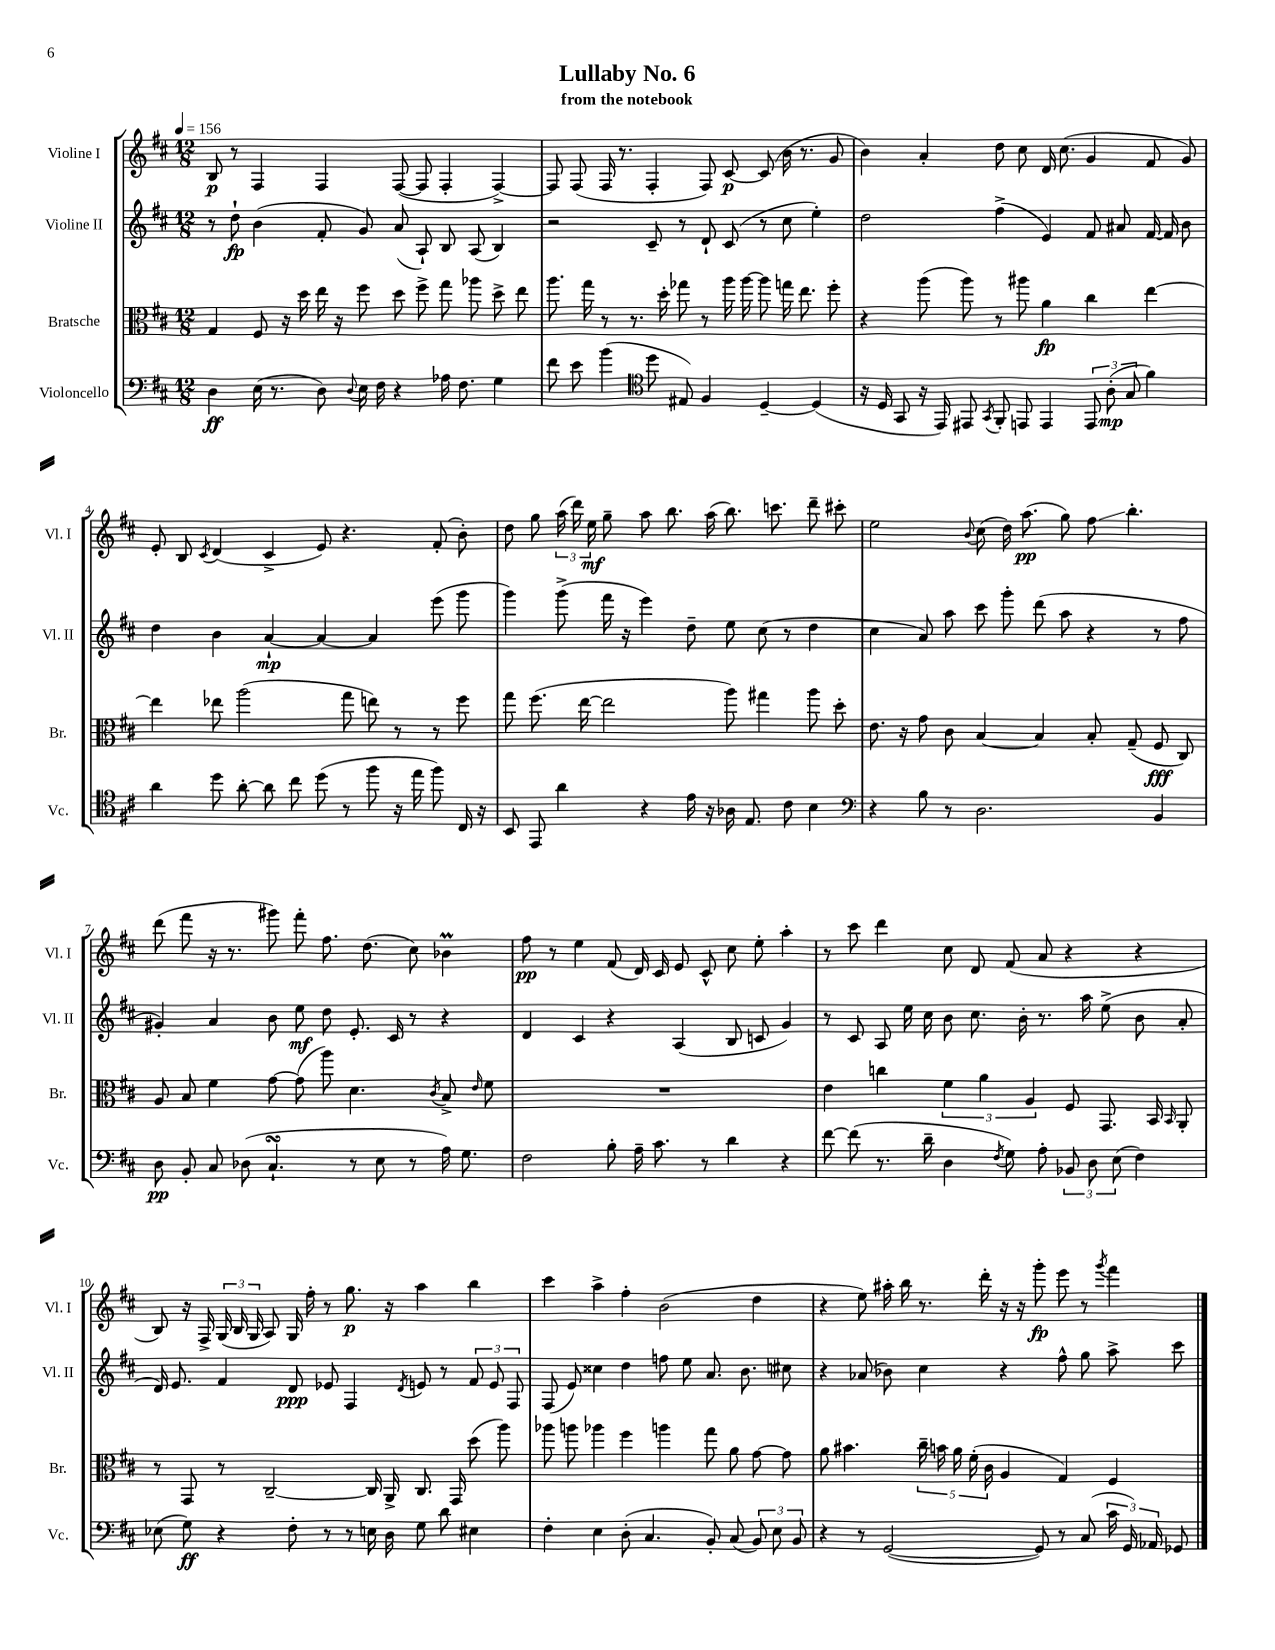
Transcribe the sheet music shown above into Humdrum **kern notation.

**kern	**kern	**kern	**kern
*staff4	*staff3	*staff2	*staff1
*clefF4	*clefC3	*clefG2	*clefG2
*k[f#c#]	*k[f#c#]	*k[f#c#]	*k[f#c#]
*M12/8	*M12/8	*M12/8	*M12/8
*MM156	*MM156	*MM156	*MM156
4D\	4G/	8r	8B/
.	.	8dd`\	8r
(16E\	8F#/	(4b\	4F#/
8.r	.	.	.
.	16r	.	.
.	16dd\	.	.
8D\)	16ee\	8f#'/	4F#/
.	16r	.	.
8qqD/	.	.	.
16E\	8ff#\	8g/)	.
16F#\	.	.	.
4r	8dd\	(8a/	([8F#/
.	8ff#^\	8A`/)	8F#/]
16A-\	8gg\	8B/	4F#'/
8.F#\	.	.	.
.	8aa-\	(8A/	.
4G\	8dd^\	4B/)	[4F#^/)
.	8ee\	.	.
=	=	=	=
8f#\	8.aa\	2r	8F#/]
8e\	.	.	(8F#/
.	16gg\	.	.
(4b\	8r	.	16F#/
.	.	.	8.r
.	8.r	.	.
*clefC4	*	*	*
8dd\	.	8c#~/	4F#'/
.	16dd'\	.	.
8E#/)	8gg-\	8r	.
4F#/	8r	8d`/	8F#/)
.	16aa\	(8c#/	[8c#/
.	[16aa\	.	.
[4D~/	8aa\]	8r	(8c#/]
.	16gg\	8cc#\	16b\
.	8.ee\	.	8.r
(4D/]	.	4ee'\)	.
.	8ff#'\	.	8g/
=	=	=	=
16r	4r	2dd\	4b\)
16D/	.	.	.
8GG/	.	.	.
16r	(8aa\	.	4a'/
16EE/)	.	.	.
8EE#/	8aa\)	.	.
8qGG/	.	.	.
8FF#'/	8r	(4ff#^\	8dd\
8EE/	8aa#\	.	8cc#\
4EE/	4a\	4e/)	16d/
.	.	.	(8.cc#\
12EE/	4cc#\	8f#/	4g/
(12A'\	.	.	.
.	.	8a#/	.
12G/	.	.	.
4f#\)	[4ee\	[16f#/	8f#/
.	.	16f#/]	.
.	.	8b\	8g/)
=	=	=	=
4a\	4ee\]	4dd\	8e'/
.	.	.	8B/
.	.	.	8qc#/
8dd\	8ee-\	4b\	(4d/
[8a'\	(2aa\	.	.
8a\]	.	[4a`/	4c#^/
8cc#\	.	.	.
(8dd\	.	4a/_	8e/)
8r	8gg\	.	4.r
8ff#\	8ee\)	4a/]	.
16r	8r	.	.
16ee\	.	.	.
8ff#\)	8r	(8eee\	(8f#'/
16C#/	8ff#\	8ggg\	8b'\)
16r	.	.	.
=	=	=	=
8BB/	8gg\	4ggg\)	8dd\
8EE/	(8.ff#\	.	8gg\
4a\	.	(8ggg^\	(24aa\
.	.	.	24ddd\)
.	[16ee\	.	.
.	.	.	24ee\
.	2ee\]	16fff#\	8gg~\
.	.	16r	.
4r	.	4eee\)	8aa\
.	.	.	8.bb\
16e\	.	8dd~\	.
16r	.	.	(16aa\
16A-\	8aa\)	8ee\	8.bb\)
8.E/	.	.	.
.	4gg#\	(8cc#\	.
.	.	.	8.ccc\
8c#\	.	8r	.
4B\	8aa\	4dd\	8ddd~\
.	8dd'\	.	8ccc#'\
=	=	=	=
*clefF4	*	*	*
4r	8.e\	4cc#\	2ee\
.	16r	.	.
8B\	8g\	8a/)	.
8r	8c#\	8aa\	.
.	.	.	8qqb/
2.D\	[4B/	8ccc#\	(8cc#\
.	.	8ggg'\	16dd\)
.	.	.	(8.aa\
.	4B/]	(8ddd\	.
.	.	8aa\	8gg\)
.	8B'/	4r	8ff#\
.	(8G~/	.	4.bb'\
4BB/	8F#/	8r	.
.	8C#/)	8ff#\	.
=	=	=	=
8D\	8A/	4g#'/)	(8ddd\
8BB'/	8B/	.	8fff#\
8C#/	4f#\	4a/	16r
.	.	.	8.r
(8D-\	.	.	.
4.C#`/	[8g\	8b\	8ggg#\)
.	(8g\]	8ee\	8fff#'\
.	8aa\)	8dd\	8.ff#\
8r	4.d\	8.e'/	.
.	.	.	(8.dd\
8E\	.	.	.
.	.	16c#/	.
8r	.	8r	8cc#\)
.	8qc#/	.	.
16A\)	8B^/	4r	4b-\
8.G\	.	.	.
.	16qqe/	.	.
.	8f#\	.	.
=	=	=	=
2F#\	1.r	4d/	8ff#\
.	.	.	8r
.	.	4c#/	4ee\
8B'\	.	4r	(8f#/
16A~\	.	.	16d/)
8.c#\	.	.	16c#/
.	.	(4A/	8e/
8r	.	.	8c#^^/
4d\	.	8B/	8cc#\
.	.	8c/	8ee'\
4r	.	4g/)	4aa'\
=	=	=	=
[8f#\	4e\	8r	8r
(8f#\]	.	8c#/	8ccc#\
8.r	4cc\	8A/	4ddd\
.	.	16ee\	.
16d~\	.	16cc#\	.
4D\	6f#\	8b\	8cc#\
.	.	8.cc#\	8d/
.	6a\	.	.
8qF#/	.	.	.
8G\)	.	.	(8f#/
.	.	16b'\	.
.	6A/	.	.
8A'\	.	8.r	8a/
12BB-/	8F#/	.	4r
.	.	16aa\	.
12D\	.	.	.
.	8.GG/	(8ee^\	.
(12E\	.	.	.
4F#\)	.	8b\	4r
.	16BB/	.	.
.	16qqBB/	.	.
.	8AA'/	8a'/	.
=	=	=	=
(8E-\	8r	16d/)	8B/)
.	.	8.e/	.
8G\)	8GG/	.	16r
.	.	.	16F#^/
4r	8r	4f#/	(24G/
.	.	.	24B/
.	.	.	24G/
.	[2C#~/	.	8A/)
8F#'\	.	8d/	16G/
.	.	.	16ff#'\
8r	.	8e-/	8r
8r	.	4F#/	8.gg\
16E\	16C#/]	.	.
16D\	16AA^/	.	16r
.	.	8qd/	.
8G\	8.C#/	8e/	4aa\
8d\	.	8r	.
.	16GG/	.	.
4E#\	(8dd\	12f#/	4bb\
.	.	12e/	.
.	8aa\)	.	.
.	.	12F#/	.
=	=	=	=
4F#'\	8aa-\	(8F#/	4ccc#\
.	8aa\	8e/)	.
4E\	4aa-\	4cc##\	4aa^\
(8D'\	4ff#\	4dd\	4ff#'\
4.C#/	.	.	.
.	4aa\	8ff\	(2b\
.	.	8ee\	.
8BB'/)	8gg\	8.a/	.
(8C#/	8a\	.	.
.	.	8.b\	.
12BB/)	[8g\	.	4dd\
12E\	.	.	.
.	8g\]	8cc#\	.
12BB/	.	.	.
=	=	=	=
4r	8a\	4r	4r
.	4.b#\	.	.
8r	.	(8a-/	8ee\)
([2GG/	.	8b-\)	16aa#'\
.	.	.	16bb\
.	20cc#~\	4cc#\	8.r
.	20b\	.	.
.	20a\	.	.
.	(20f#'\	.	.
.	.	.	16ddd'\
.	20c#\	.	.
.	4A/	4r	16r
.	.	.	16r
8GG/])	.	.	8ggg'\
8r	4G/)	8ff#^^\	8eee\
(8C#/	.	8gg\	8r
.	.	.	8qggg/
24c#\	4F#/	8aa^\	4fff#\
24GG/)	.	.	.
24AA-/	.	.	.
8GG-/	.	8ccc#\	.
==	==	==	==
*-	*-	*-	*-
